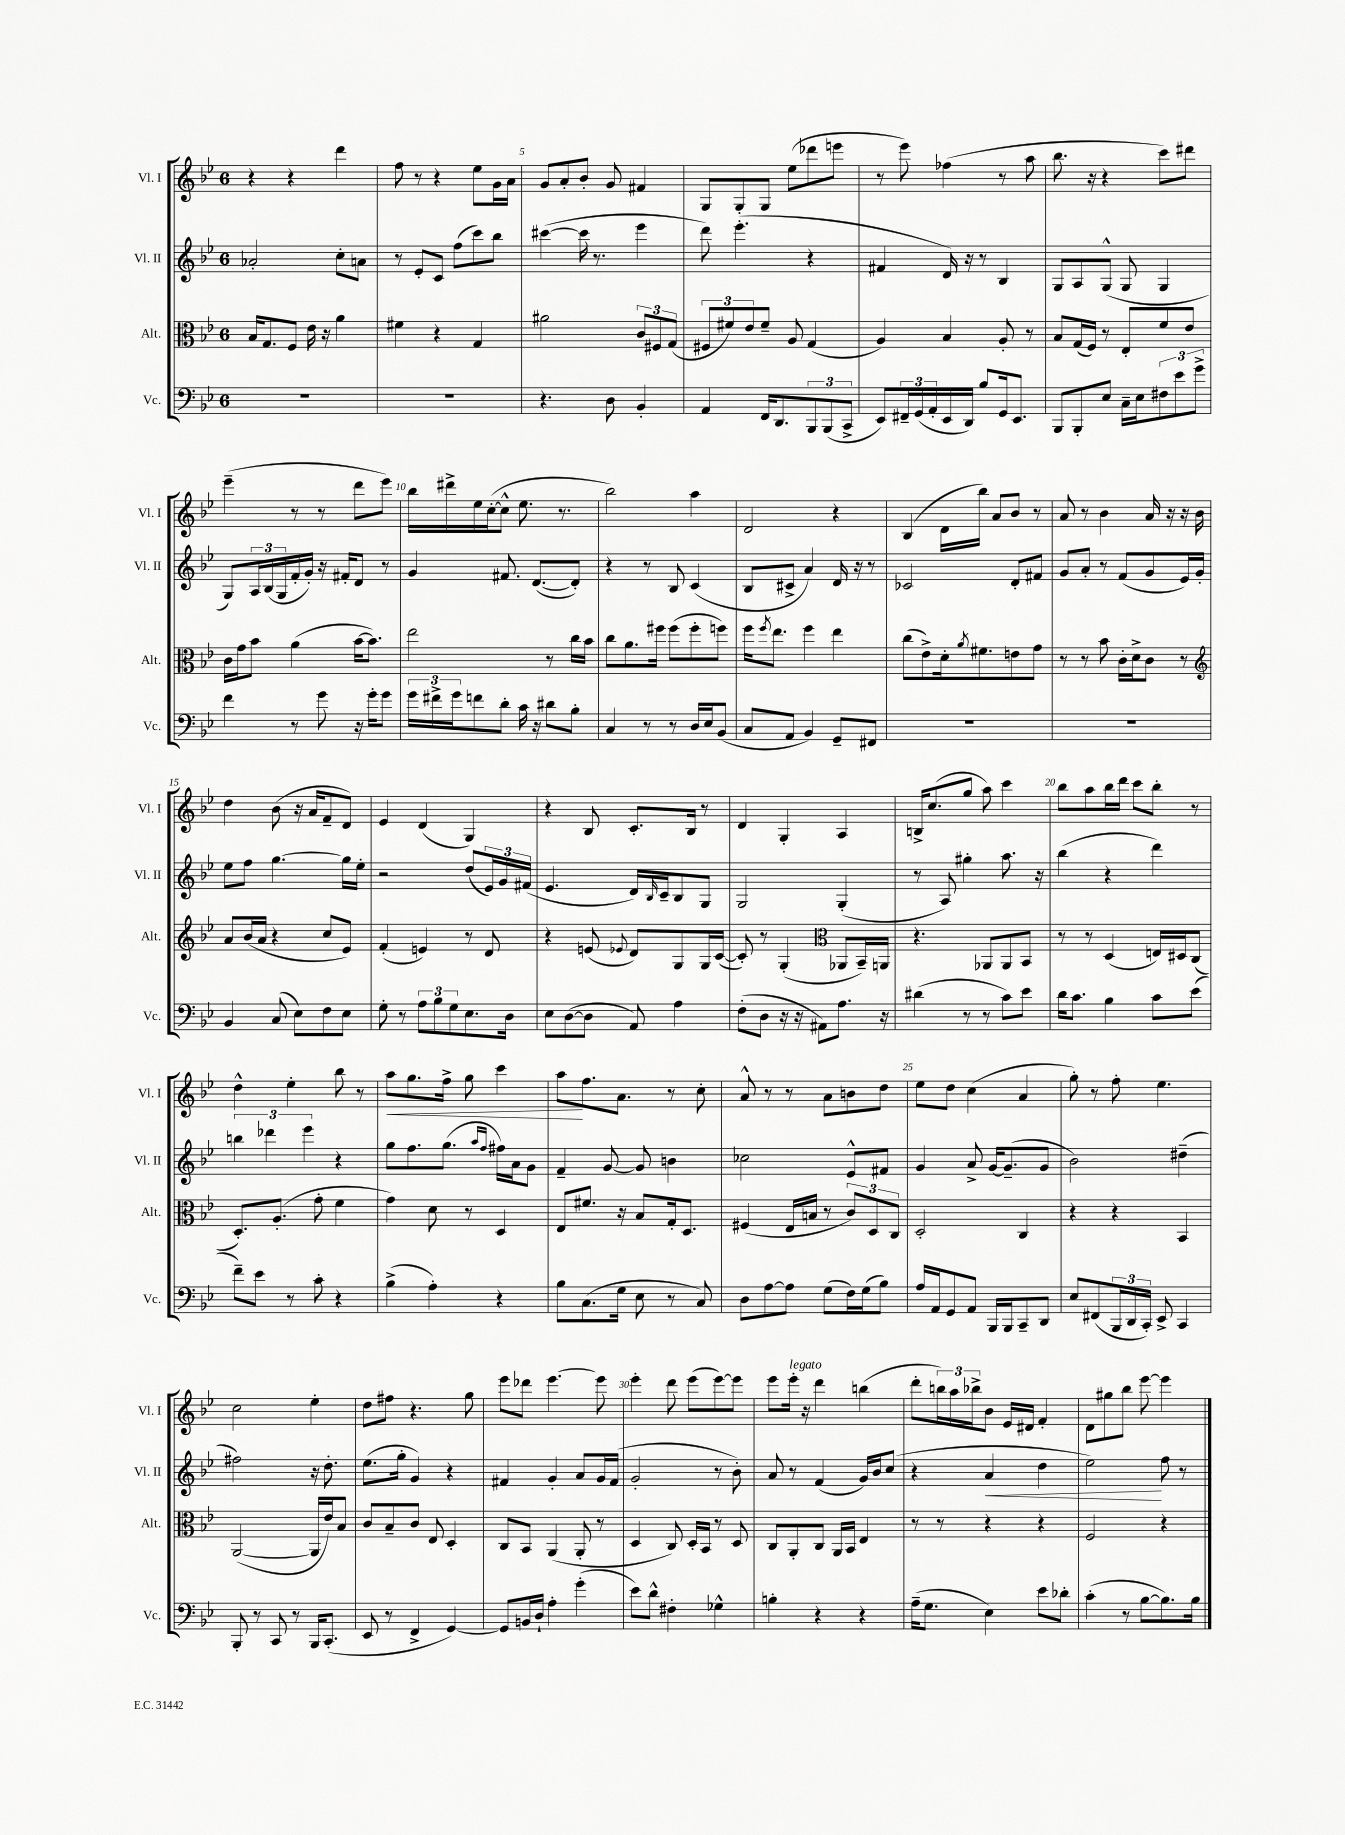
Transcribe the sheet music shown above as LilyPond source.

<<
\new StaffGroup <<
\new Staff = "s0" \with { instrumentName = "Vl. I" shortInstrumentName = "Vl. I" } {
    \clef treble \key bes \major \once \override Staff.TimeSignature.style = #'single-digit \time 6/8
    r4 r4 d'''4 |
    f''8 r8 r4 ees''8 g'16 a'16 |
    g'8 a'8-. bes'8-. g'8 fis'4 |
    g8 g8-. g8 ees''8( des'''8 e'''8 |
    r8 ees'''8) fes''4( r8 a''8 |
    bes''8. r16 r4 c'''8) dis'''8 |
    ees'''4--( r8 r8 d'''8 ees'''8) |
    bes''16 dis'''16-> ees''16 c''16~-.( c''8-^ ees''8. r8. |
    bes''2) a''4 |
    d'2 r4 |
    bes4( d'16 bes''16) a'8 bes'8 r8 |
    a'8 r8 bes'4 a'16 r16 r16 bes'16 |
    d''4 bes'8( r16 a'16 f'8-- d'8) |
    ees'4 d'4( g4) |
    r4 bes8 c'8.-. bes16 r8 |
    d'4 g4-. a4 |
    b16-> c''8.( g''8 a''8) c'''4 |
    bes''8 a''8 bes''16 d'''16 c'''8 bes''8-. r8 |
    d''4-^ ees''4-. bes''8 r8 |
    a''8\< g''8. f''16-> g''8 c'''4 |
    a''8\! f''8. a'8. r8 c''8-. |
    a'8-^ r8 r8 a'8 b'8 d''8 |
    ees''8 d''8 c''4( a'4 |
    g''8-.) r8 f''8-. ees''4. |
    c''2 ees''4-. |
    d''8 fis''8 r4. g''8 |
    ees'''8 des'''8 ees'''4.~ ees'''8 |
    ees'''4-. d'''8 ees'''8( ees'''8~) ees'''8 |
    ees'''8 ees'''16-.^\markup { \italic "legato" } r16 d'''4 b''4( |
    d'''8-. \tuplet 3/2 { b''16) a''16 bes''16-> } bes'8 ees'16 dis'16 f'4-. |
    d'8 gis''8 bes''8 ees'''8~ ees'''4 \bar "|." |
}
\new Staff = "s1" \with { instrumentName = "Vl. II" shortInstrumentName = "Vl. II" } {
    \clef treble \key bes \major \once \override Staff.TimeSignature.style = #'single-digit \time 6/8
    aes'2-. c''8-. a'8 |
    r8 ees'8-. c'8 f''8( c'''8) bes''8 |
    cis'''4~( cis'''16 r8. ees'''4 |
    d'''8) ees'''4.-.( r4 |
    fis'4 d'16) r16 r8 bes4 |
    g8 a8 g8-^( g8 g4 |
    g8) \tuplet 3/2 { a16 bes16( g16 } f'16-. g'16-.) r16 fis'16-. d'8 r8 |
    g'4 fis'8. d'8.~( d'8-.) |
    r4 r8 bes8 c'4( |
    bes8 cis'8-> a'4) d'16 r16 r8 |
    ces'2 d'8-. fis'8 |
    g'8 a'8-. r8 f'8( g'8 ees'16) g'16-. |
    ees''8 f''8 g''4.~ g''16 ees''16-. |
    r2 d''8( \tuplet 3/2 { ees'16) g'16 fis'16( } |
    ees'4. d'16) \grace { bes16 } c'16-- bes8 g8 |
    g2 g4-.( |
    r8 a8) gis''4-. a''8. r16 |
    bes''4( r4 d'''4) |
    \tuplet 3/2 { b''4 des'''4 ees'''4 } r4 |
    g''8 f''8. g''8.( \grace { a''16 f''16 } fis''16) a'16 g'8 |
    f'4-- g'8~ g'8 b'4 |
    ces''2 ees'8-^ fis'8 |
    g'4 a'8-> g'16~ g'8.--( g'8 |
    bes'2) dis''4--( |
    fis''2) r16 d''8.-. |
    ees''8.( g''16-. g'4) r4 |
    fis'4 g'4-. a'8 g'16 fis'16( |
    g'2-. r8 bes'8-.) |
    a'8 r8 f'4( g'16) bes'16 c''8( |
    r4 a'4\< d''4 |
    ees''2\!) f''8 r8 \bar "|." |
}
\new Staff = "s2" \with { instrumentName = "Alt." shortInstrumentName = "Alt." } {
    \clef alto \key bes \major \once \override Staff.TimeSignature.style = #'single-digit \time 6/8
    bes16 g8. f8 ees'16 r16 a'4 |
    fis'4 r4 g4 |
    ais'2 \tuplet 3/2 { c'8 fis8 g8( } |
    \tuplet 3/2 { fis8 fis'8) ees'8 } fis'8-- a8 g4( |
    a4) bes4 a8-. r8 |
    bes8 g16( f16) r8 ees8-. f'8 ees'8 |
    c'16 g'16 bes'8 a'4( bes'16~ bes'8.) |
    ees''2 r8 c''16 bes'16 |
    c''8 a'8. fis''16 fis''8( fis''8-. f''8) |
    f''16 \acciaccatura { f''8 } ees''8. f''4 ees''4 |
    c''8( ees'8->) d'16-. \acciaccatura { a'8 } fis'8. e'8 g'8 |
    r8 r8 bes'8 c'16-. d'16-> c'8 r8 |
    \clef treble a'8 bes'16( a'16 r4 c''8 ees'8) |
    f'4-.( e'4) r8 d'8 |
    r4 e'8( \appoggiatura { ees'8 } d'8) g8 g16 c'16~( |
    c'8-.) r8 g4-.( \clef alto aes,8 bes,16--) a,16 |
    r4. aes,8 aes,8 bes,8 |
    r8 r8 d4( e16) dis16 c8( |
    d8.-.) a8.-.( g'8-. f'4 |
    g'4) d'8 r8 d4 |
    ees8 fis'8. r16 bes8 g16-. d8. |
    fis4( ees16 b16 r8 \tuplet 3/2 { c'8) d8 c8 } |
    d2-. c4 |
    r4 r4 bes,4 |
    a,2~( a,16 ees'16) bes8 |
    c'8 bes8-- c'8 ees8 d4-. |
    c8 bes,8 a,4( a,8-. r8 |
    d4 c8) d16-. bes,16 r8 d8 |
    c8 a,8-. c8 a,16 bes,16 ees4 |
    r8 r8 r4 r4 |
    f2 r4 \bar "|." |
}
\new Staff = "s3" \with { instrumentName = "Vc." shortInstrumentName = "Vc." } {
    \clef bass \key bes \major \once \override Staff.TimeSignature.style = #'single-digit \time 6/8
    R2. |
    R2. |
    r4. d8 bes,4-. |
    a,4 f,16 d,8. \tuplet 3/2 { bes,,8 bes,,8( c,8-> } |
    ees,8) \tuplet 3/2 { fis,16-- g,16( a,16-. } ees,16 d,16) bes8 g,16 ees,8. |
    bes,,8 bes,,8-. ees8 c16-- ees16 \tuplet 3/2 { fis8 ees'8 g'8-> } |
    f'4 r8 g'8 r16 g'16-. g'8 |
    \tuplet 3/2 { g'16 fis'16-> g'16 } f'8 d'8-. c'16 r16 dis'8 bes8-. |
    c4 r8 r8 d16 ees16 bes,8( |
    c8 a,8 bes,4) g,8-- fis,8 |
    R2. |
    R2. |
    bes,4 c8( ees8) f8 ees8 |
    g8-. r8 \tuplet 3/2 { a8 bes8 g8 } ees8. d16 |
    ees8 d8~( d8 a,8) a4 |
    f8-.( d8 r16 r16 ais,8) a8. r16 |
    dis'4( r8 r8 c'8) ees'8 |
    d'16 c'8. bes4 c'8 ees'8( |
    f'8--) ees'8 r8 c'8-. r4 |
    bes4->( a4-.) r4 |
    bes8 c8.( g16 ees8 r8 c8) |
    d8 a8~ a8 g8( f16) g16( bes8) |
    a16 a,16 g,8 a,8 bes,,16 bes,,16 c,8-- d,8 |
    ees8 fis,8( \tuplet 3/2 { bes,,16 d,16 c,16-.) } ees,8-> c,4 |
    bes,,8-. r8 c,8 r8 bes,,16 c,8.-.( |
    ees,8 r8 f,4-> g,4~) |
    g,8 b,16 d16-! a4-. g'4-.( |
    ees'8) d'8-^ fis4-. ges4-^ |
    b4-. r4 r4 |
    a16--( g8. ees4) ees'8 des'8-. |
    c'4-.( r8 bes8~ bes8.) bes16 \bar "|." |
}
>>
>>
\layout { \context { \Score currentBarNumber = #3 \override BarNumber.break-visibility = ##(#f #t #t) barNumberVisibility = #(every-nth-bar-number-visible 5) } }
